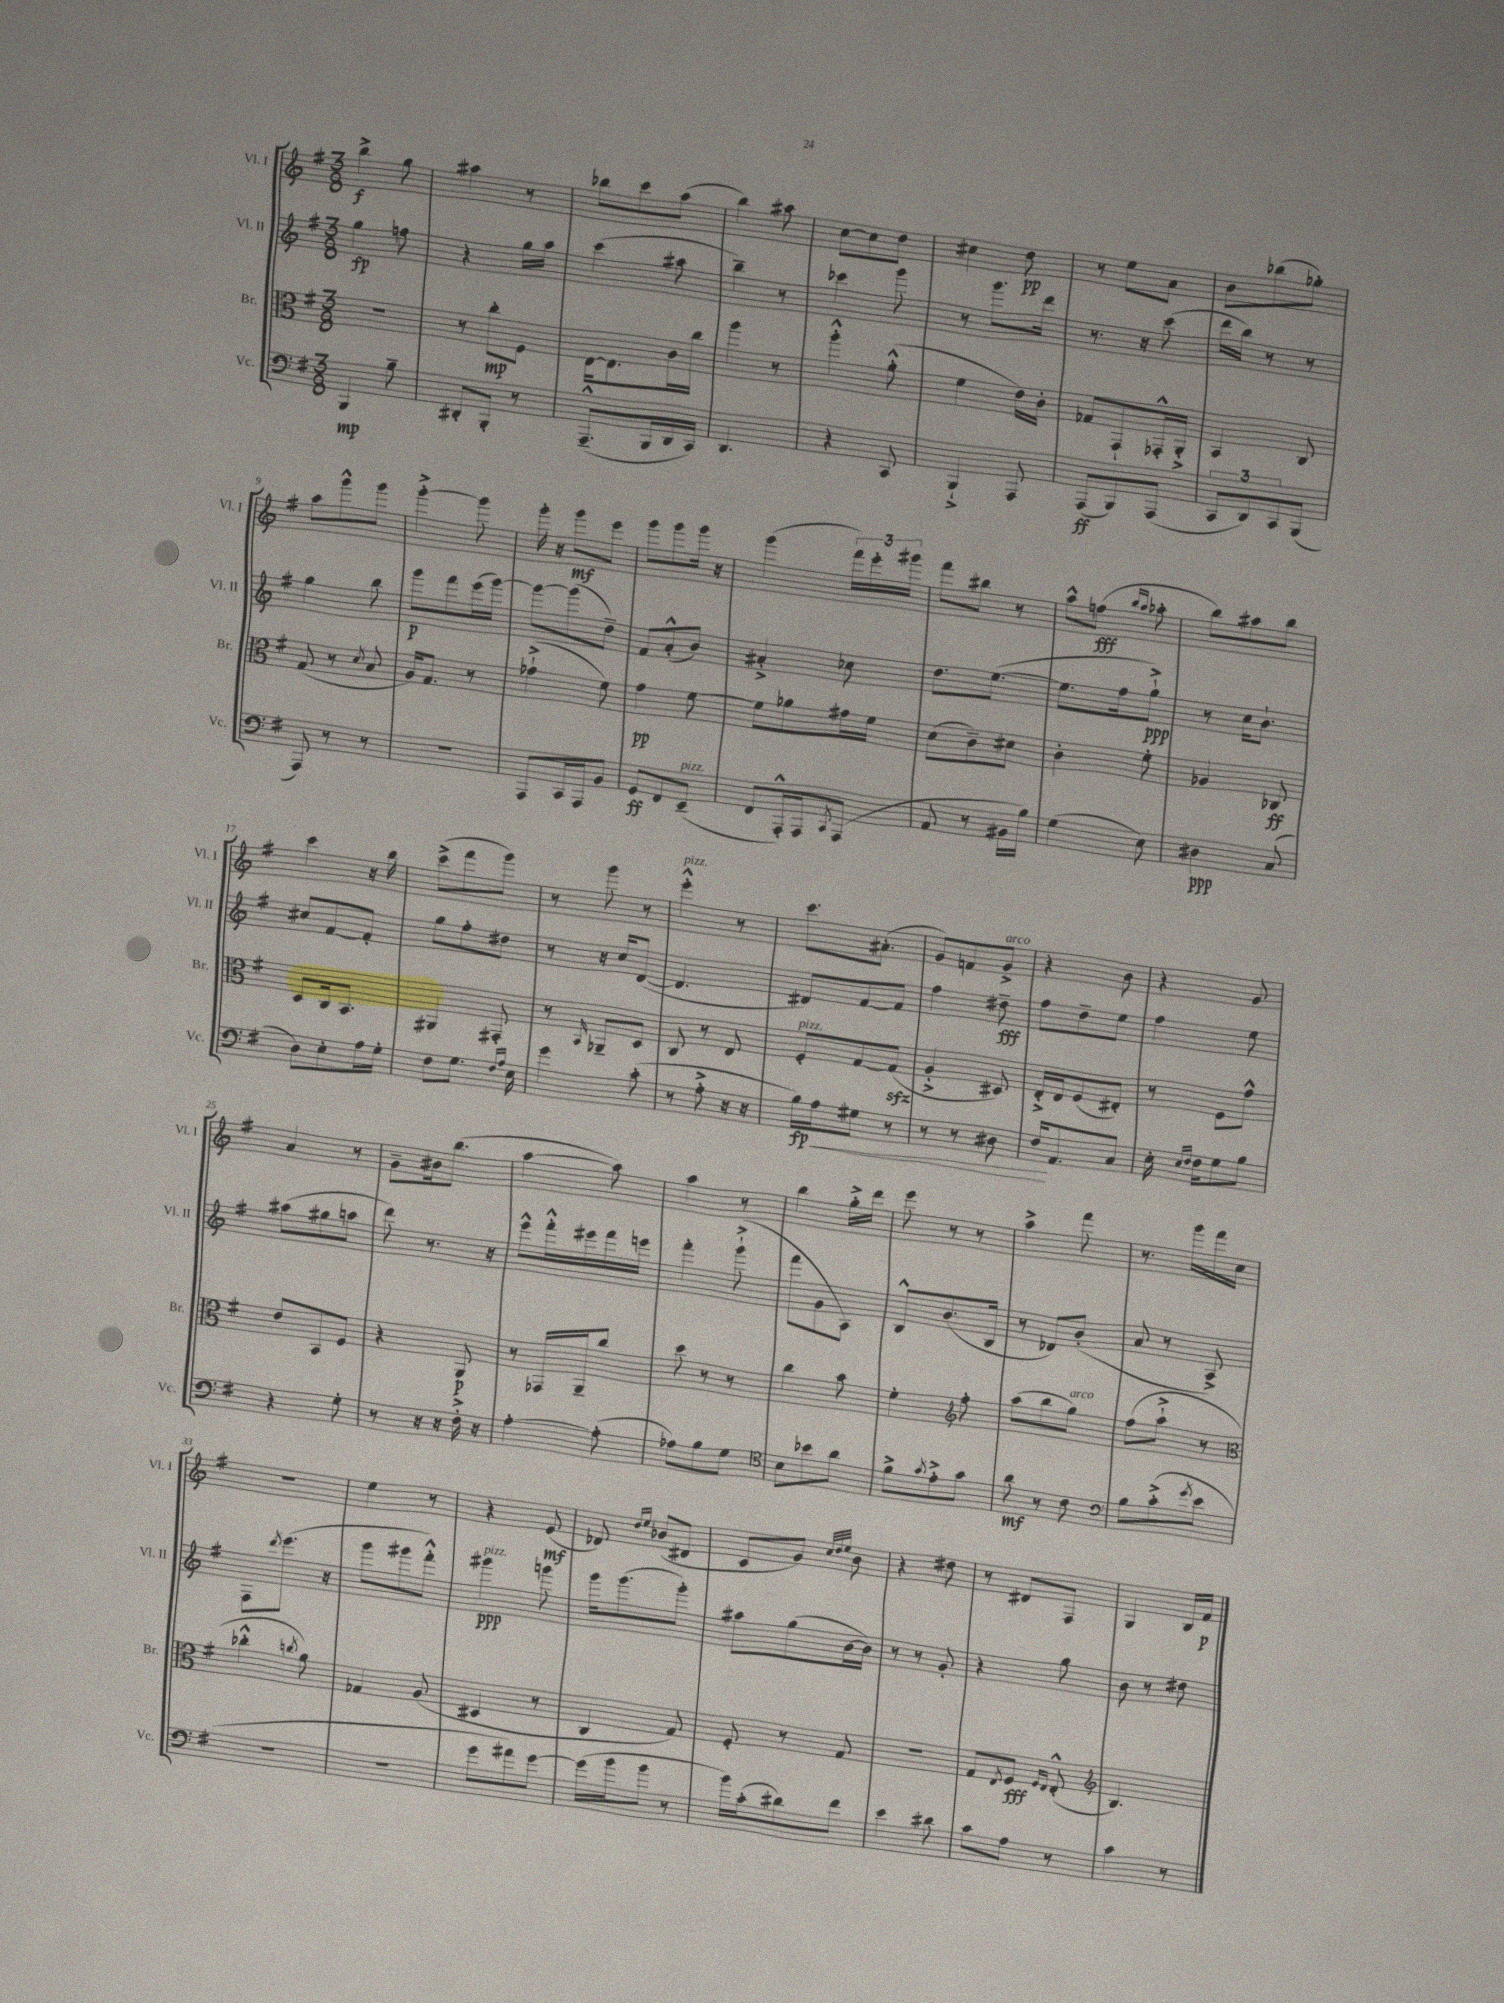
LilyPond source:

<<
\new StaffGroup <<
\new Staff = "s0" \with { instrumentName = "Vl. I" shortInstrumentName = "Vl. I" } {
    \clef treble \key g \major \numericTimeSignature \time 3/8
    b''4->\f g''8 |
    ais''4 r8 |
    bes''8 c'''8 a''8( |
    b''4) ais''8 |
    c''8~ c''8 d''8 |
    cis''4 d''8\pp |
    r8 e''8 a'8 |
    b'8 bes''8( ges''8-.) |
    a''8 g'''8-^ g'''8 |
    g'''4~-.-> g'''8 |
    g'''16-. r16 g'''8\mf e'''8 |
    g'''8 g'''8 g'''16 r16 |
    g'''4( \tuplet 3/2 { fis'''16) e'''16-. gis'''16 } |
    fis'''8 bis''8 r8 |
    a''8-^ f''8\fff( \grace { b''16 a''16 } aes''8-. |
    b''8) ais''8 b''8 |
    c'''4 r16 b''16 |
    c'''8->( fis'''8 g'''8) |
    r8 g'''8 r8 |
    e'''4-.-^^\markup { \italic "pizz." } r8 |
    c'''8. ais'8.-.( |
    g'8) f'8 g'8->^\markup { \italic "arco" } |
    r4 b'8 |
    r4 g'8 |
    a'4 r8 |
    g'8-- bis'16 b''8.( |
    a''4~ a''8) |
    a''4 r8 |
    b''4 g''16-.-> d'''16 |
    e'''8 r8 r8 |
    a''4-> fis'''8 |
    r8. g'''16 fis'''16 c''16 |
    R4. |
    e''4 r8 |
    r4 e'8\mf( |
    des'8) \grace { d''16 e''16 } bes'8( dis'8 |
    c'8 g'8) \grace { c''32 d''32 e''32 } b'8 |
    r4 dis''8 |
    r8 dis'8 fis8 |
    g4 b16 fis'16\p \bar "|." |
}
\new Staff = "s1" \with { instrumentName = "Vl. II" shortInstrumentName = "Vl. II" } {
    \clef treble \key g \major \numericTimeSignature \time 3/8
    g''4\fp f''8 |
    r4 g''16 a''16 |
    c'''4( ais''8 |
    b''4--) r8 |
    ces'''4 g'''8 |
    r8 g'''8. d'''16 |
    r8. r16 c'''8( |
    d'''16 b''16) r8 r8 |
    g''4 b''8 |
    g'''8\p fis'''8 e'''16( g'''16~) |
    g'''8~ g'''8( d''8--) |
    fis'8 a'8-.-^( b'8) |
    ais'4-.-> ces''8 |
    d''8. e''8.~( |
    e''8. fis''16 g''8-!->\ppp) |
    r8 c''16 b'8.-! |
    cis''8 fis'8~ fis'8-. |
    g''8 fis''8-. dis''8 |
    r8 r16 c''16 d'8~( |
    d'4. |
    dis'8) fis'8~ fis'8 |
    fis''4 dis''8--\fff |
    fis''8 d''8-- e''8 |
    fis''4 e''8 |
    ais''8( gis''8 a''8 |
    d'''8) r8. r16 |
    e'''8-^ fis'''16-.-^ eis'''16 fis'''16 e'''16 |
    fis'''4-. g'''8-!->( |
    fis'''8 g'8 a8) |
    b8-^ b'8.( b16 |
    r8 des'8) b'8-.( |
    a'8 r8 a8->) |
    fis8 \acciaccatura { d'''8 } e'''8.( r16 |
    g'''8 gis'''8 fis'''8-.-^) |
    gis'''4\ppp^\markup { \italic "pizz." } g'''8 |
    g'''16 g'''8.( g'''8-.) |
    ais''8 g''8( b'16~ b'16) |
    r8 r8 g'8-. |
    r4 g''8 |
    b'8 r8 dis''8 \bar "|." |
}
\new Staff = "s2" \with { instrumentName = "Br." shortInstrumentName = "Br." } {
    \clef alto \key g \major \numericTimeSignature \time 3/8
    R4. |
    r8 c''8-.\mp fis8 |
    e16~ e8. c'16 c''16 |
    a''4 r8 |
    a''4-.-^ a'8-.-^( |
    fis'4 e'16) c'16-. |
    ges8 g,8-! ges,16-.-^ a,16-.-> |
    b,4 c8 |
    g8( r8 \acciaccatura { d'8 } b8 |
    a16) g8. r8 |
    ges'4-!->( fis'8) |
    g'4\pp fis'8~ |
    fis'8 aes'8 gis'16 fis'16 |
    d'8( c'8--) dis'8 |
    c'4-. fis'8-. |
    aes4 ces8\ff |
    d8 c16 b,8. |
    ais,4 gis,8-. |
    r8 \grace { b,16 } aes,8-- d8 |
    c8 r8 e8 |
    fis8-.^\markup { \italic "pizz." } g8~ g8\sfz( |
    a4-.-> dis8) |
    e16-.-> e16 fis8( eis8-.) |
    r8 fis8 g'8-^ |
    e'8 b,8 fis8 |
    r4 a,8\p |
    r8 ges,16 a,16-- c''8 |
    d''8 r8 r8 |
    c''4 b'8 |
    fis'4-. \clef treble fis''8-. |
    a''8( b''8 g''8^\markup { \italic "arco" }) |
    fis''8( a''8-!-> r8 |
    \clef alto ces''4-.-^ \acciaccatura { c''8 } a'8) |
    ges4 a8( |
    dis4 r8 |
    c4 g8) |
    fis8-. r8 g8 |
    R4. |
    g8 \acciaccatura { e8 } fis8\fff \grace { fis16 e16 } e8-.-^( |
    \clef treble b4.) \bar "|." |
}
\new Staff = "s3" \with { instrumentName = "Vc." shortInstrumentName = "Vc." } {
    \clef bass \key g \major \numericTimeSignature \time 3/8
    b,,4\mp b8-- |
    dis,8-. b,,8-. r8 |
    a,,8.---^( b,,16 d,16 c,16) |
    d,4. |
    r4 c,8 |
    b,,4-!-> a,,8 |
    a,,8\ff( b,,8) a,,8( |
    \tuplet 3/2 { c,8 d,8) c,8 } b,,8( |
    a,,8) r8 r8 |
    R4. |
    a,,8 c,16 a,,16 b,8 |
    g,8\ff fis,8 e,8--^\markup { \italic "pizz." }( |
    fis,8 a,,16-.-^) a,,16 \acciaccatura { c,8 } a,,8( |
    a,8 r8 bis,16 b16) |
    g4( e8) |
    dis4\ppp c8( |
    d8) e8-. a16 g16-. |
    fis8 g8. \grace { fis16 a16 } e16 |
    g'4 c'8-.( |
    r8 a8-.-> r16 r16 |
    b16\fp) a16\< gis8 r8 |
    r8 r8 dis8 |
    fis16\! a,8. c8 |
    e16-. \grace { e16 fis16 } fis16 g8 b8 |
    r4 g8-. |
    r8 r16 r16 fis16-.-> r16 |
    a4~-. a8-.( |
    aes8) b8 g8 |
    \clef tenor b8 bes'8 a'8 |
    fis'8-> \acciaccatura { g'8 } e'8-.-> g'8 |
    a'8\mf r8 c'8 |
    \clef bass b8 c'8-.->( \acciaccatura { g'8 } e'8 |
    R4. |
    R4. |
    g'8 ais'8) g'8~ |
    g'16( b'16 b'8 r8 |
    b'16) c'16-.( dis'8) fis'8 |
    e'4 dis'8 |
    c'8 a8 r8 |
    c'4 r8 \bar "|." |
}
>>
>>
